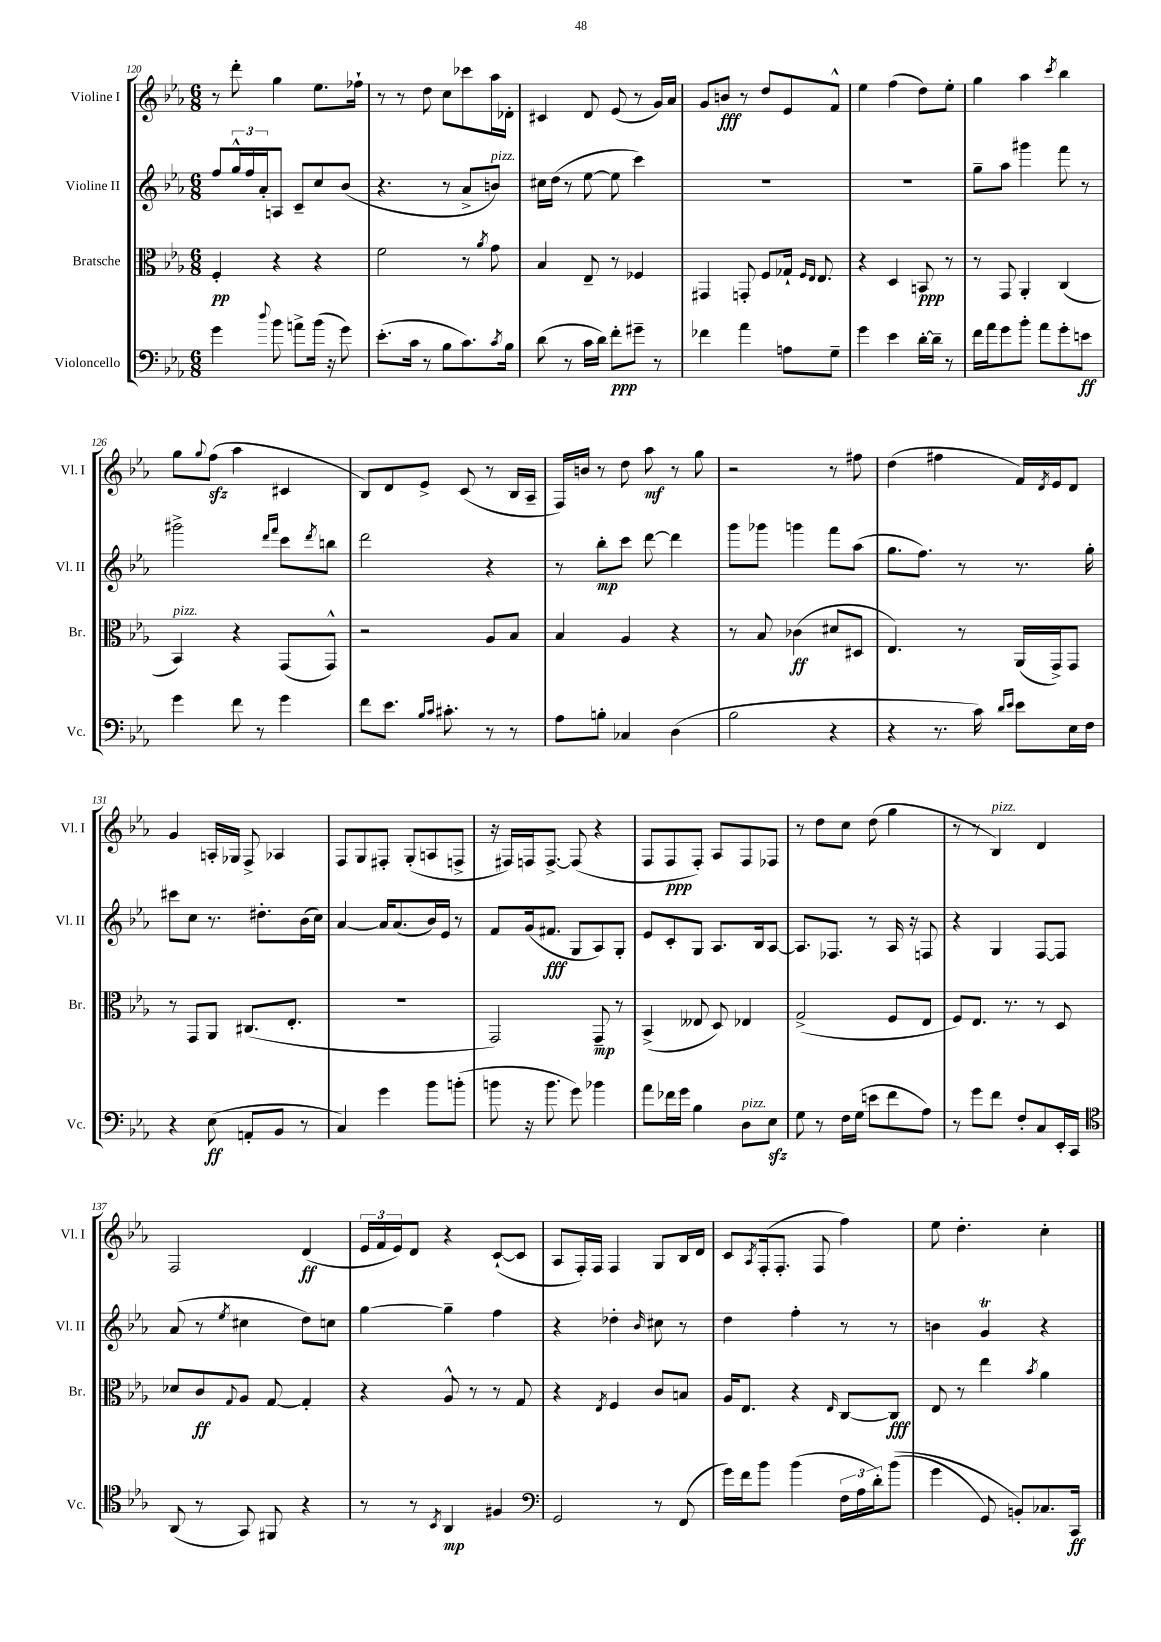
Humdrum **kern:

**kern	**kern	**kern	**kern
*staff4	*staff3	*staff2	*staff1
*clefF4	*clefC3	*clefG2	*clefG2
*k[b-e-a-]	*k[b-e-a-]	*k[b-e-a-]	*k[b-e-a-]
*M6/8	*M6/8	*M6/8	*M6/8
4g	4F'	8ff	8r
.	.	24gg^^	8ddd'
.	.	24ff	.
.	.	24a-'	.
8qqdd	.	.	.
8b-	4r	8A	4gg
8a^	.	8c~	.
(16b-	4r	8cc	8.ee-
16r	.	.	.
8g)	.	(8b-	.
.	.	.	16ff-`
=	=	=	=
(8.e-'	2f	4.r	8r
.	.	.	8r
16c	.	.	.
8r	.	.	8dd
8B-	.	8r	8cc
8.c)	8r	8a-^	8ccc-
.	8qa-	.	.
.	8g	8b)	16aa-
8qc	.	.	.
16B-	.	.	16d-'
=	=	=	=
(8d	4B-	16cc#	4c#
.	.	(16dd	.
8r	.	8r	.
16c	8E-~	[8ee-	8d
16d)	.	.	.
8f'	8r	8ee-]	(8e-
8g#~	4F-	4ccc)	8r
8r	.	.	16g)
.	.	.	16a-
=	=	=	=
4f-	4GG#	2.r	8g
.	.	.	8b
4a-	8GG'	.	8r
.	8F	.	8dd
8A	16G-`	.	8e-
.	16qqF	.	.
.	16qqE-	.	.
.	8.E-	.	.
8G~	.	.	8f^^
=	=	=	=
4g	4r	2.r	4ee-
4e-	4D	.	(4ff
[16d'	8BB	.	8dd)
16d~]	.	.	.
8r	8r	.	8ee-'
=	=	=	=
16f	8r	8gg~	4gg
16a-	.	.	.
8g	8GG	8aa-	.
8b-'	4AA-'	4ggg#	4aa-
8a-	.	.	.
.	.	.	8qccc
8g'	(4C	8fff	4bb-
8e	.	8r	.
=	=	=	=
4g	4BB-)	2ggg#^	8gg
.	.	.	8qqgg
.	.	.	(8ff
8f	4r	.	4aa-
8r	.	.	.
.	.	16qqddd	.
.	.	16qqfff	.
4g	(8GG	8ccc	4c#
.	.	8qddd	.
.	8GG^^)	8bb	.
=	=	=	=
8f	2r	2ddd	8B-)
8.e-	.	.	8d
.	.	.	8e-^
16qqB-	.	.	.
16qqc	.	.	.
8.c#'	.	.	.
.	.	.	(8c
8r	8A-	4r	8r
8r	8B-	.	16B-
.	.	.	16A-~
=	=	=	=
8A-	4B-	8r	16F)
.	.	.	16b
8B'	.	8bb-'	8r
4C-	4A-	8ccc	8dd
.	.	[8ddd	8aa-
(4D	4r	4ddd]	8r
.	.	.	8gg
=	=	=	=
2B-	8r	8ggg	2r
.	8B-	8ggg-	.
.	(4c-	4ggg	.
4r	8d#	8fff	8r
.	8D#	(8aa-	8ff#
=	=	=	=
4r	4.E-)	8.gg	(4dd
.	.	8.ff)	.
8.r	.	.	4ff#
.	8r	8r	.
16c)	.	.	.
16qqd	.	.	.
16qqe-	.	.	.
8e-	(16AA-	8.r	16f)
.	.	.	8qd
.	16GG^)	.	16e-
16E-	8GG	.	8d
16F	.	16gg'	.
=	=	=	=
4r	8r	8ccc#	4g
.	8GG	8cc	.
(8E-	8AA-	8.r	16A'
.	.	.	16G-
8AA'	(8.C#	.	8F^
.	.	8.dd#'	.
8BB-	.	.	4A-
.	8.E-'	.	.
8r	.	(16b-	.
.	.	16cc)	.
=	=	=	=
4C)	2.r	[4a-	8F
.	.	.	8G
4g	.	16a-]	8F#'
.	.	(8.a-	.
.	.	.	(8G'
8b-	.	16b-)	8A
.	.	16e-	.
(8b'	.	8r	8F^
=	=	=	=
8b	2GG)	8f	16r
.	.	.	16F#)
16r	.	(16g	16F
8.b	.	8.f#	[8.F^
8g)	.	8G	(8F]
4b-	8GG~	8A-)	4r
.	8r	8G'	.
=	=	=	=
8a-	(4BB-^	8e-	8F
16f-	.	8c'	8F
16g	.	.	.
4B-	8E--	8G	8F')
.	8D)	8.A-	8A-
8D	4E-	.	8F
.	.	16B-	.
8E-	.	[8A-	8F-
=	=	=	=
8G	(2G^	8.A-]	8r
8r	.	.	8dd
.	.	8.F-	.
16F	.	.	8cc
(16G	.	.	.
8e	.	8r	(8dd
8f	8F	16A-	4gg
.	.	16r	.
8A-)	8E-	8F	.
=	=	=	=
8r	8F)	4r	8r
8g	8.E-	.	8r
8f	.	4G	4B-)
.	8.r	.	.
8F'	.	.	.
8C	8r	[8F	4d
16EE-'	8D	8F]	.
16CC	.	.	.
=	=	=	=
*clefC4	*	*	*
(8AA-	8d-	(8a-	2F
8r	8c	8r	.
.	8qqG	8qee-	.
8GG)	8A-	4cc#	.
8FF#	[8G	.	.
4r	4G']	8dd)	(4d
.	.	8cc	.
=	=	=	=
8r	4r	[4gg	24e-
.	.	.	24f
.	.	.	24e-)
8r	.	.	8d
8qBB-	.	.	.
4AA-	8A-^^	4gg~]	4r
.	8r	.	.
4F#	8r	4ff	([8c`
.	8G	.	8c]
=	=	=	=
*clefF4	*	*	*
2GG	4r	4r	8A-
.	.	.	16F')
.	.	.	16F
.	8qE-	.	.
.	4F	4dd-'	4F
.	.	16qqb-	.
8r	8c	8cc#	8G
(8FF	8B	8r	16B-
.	.	.	16d
=	=	=	=
16g)	16A-	4dd	8c
16f	8.E-	.	.
.	.	.	8qA-
8b-	.	.	(16F'
.	.	.	8.F'
(4b-	4r	4ff'	.
.	.	.	8F
.	16qqE-	.	.
24F	[8C	8r	4ff)
24A-	.	.	.
24d')	.	.	.
&((8b-	8C]	8r	.
=	=	=	=
4g	8E-	4b	8ee-
.	8r	.	4.dd'
8GG)	4ee-	4g	.
8BB'&)	.	.	.
.	8qb-	.	.
8.C-	4a-	4r	4cc'
16CC	.	.	.
==	==	==	==
*-	*-	*-	*-
